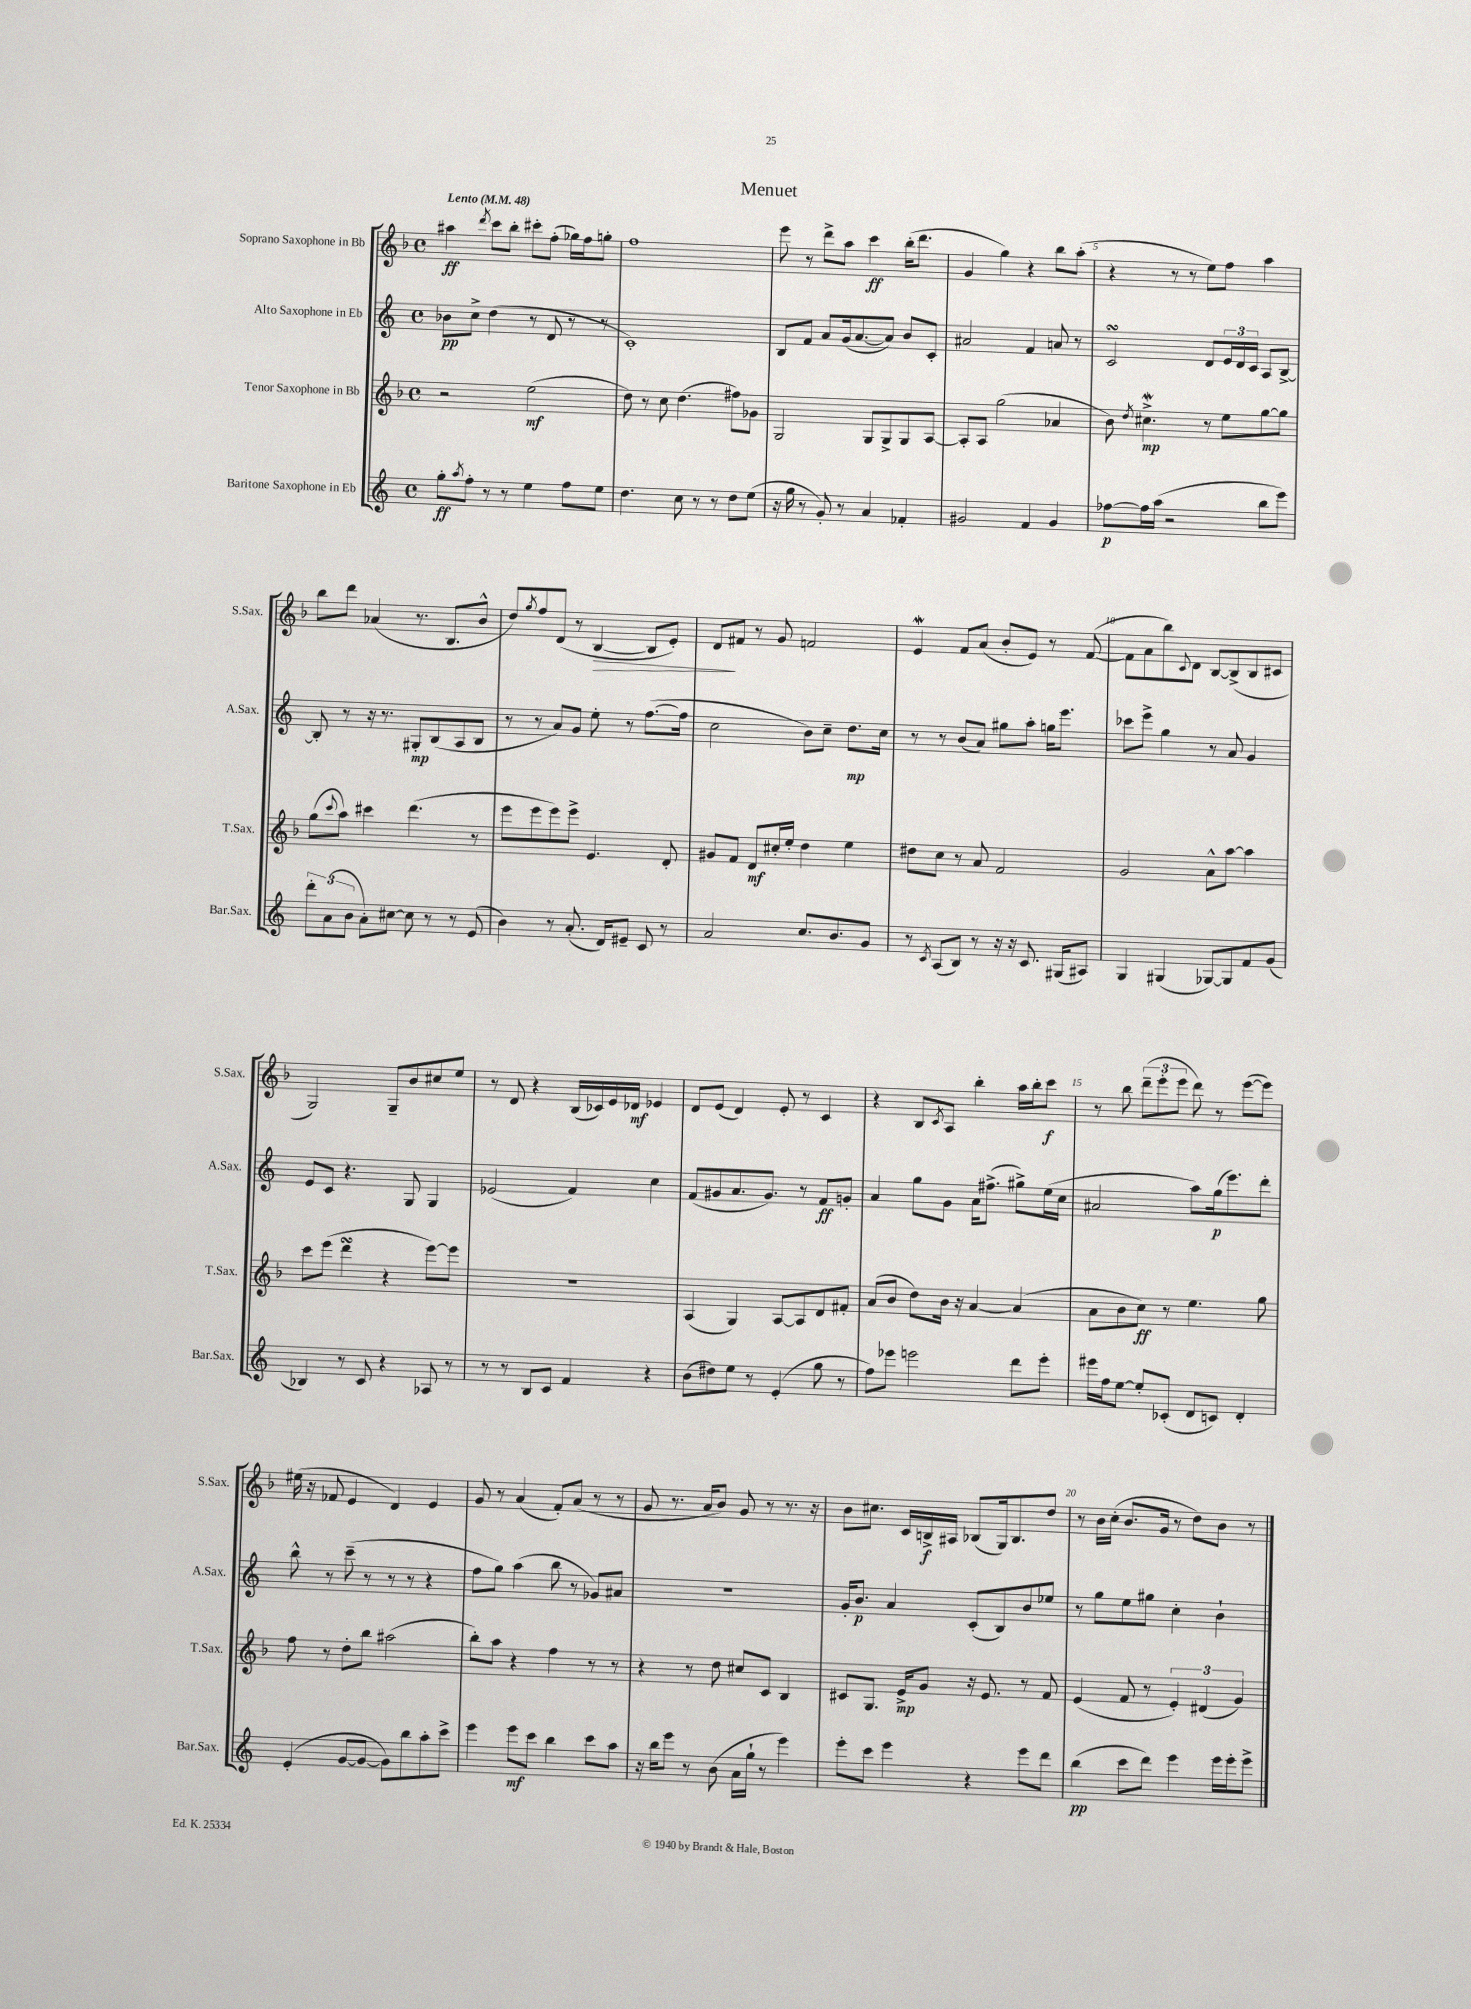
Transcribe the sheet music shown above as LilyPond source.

\header { title = "Menuet" }
<<
\new StaffGroup <<
\new Staff = "s0" \with { instrumentName = "Soprano Saxophone in Bb" shortInstrumentName = "S.Sax." } {
    \clef treble \key f \major \defaultTimeSignature \time 4/4 \tempo "Lento" 4 = 48
    ais''4\ff \acciaccatura { d'''8 } c'''8 bes''8-. cis'''8-. f''8-.( ges''16) f''16 g''8-. |
    f''1 |
    e'''8 r8 d'''8-> a''8 c'''4\ff bes''16-.( d'''8. |
    g'4 g''4) r4 bes''8 a''8-.( |
    r4 r8 r8 e''8) f''8 a''4 |
    bes''8 d'''8 aes'4( r8. bes8. bes'8-^ |
    d''8) \acciaccatura { g''8 } f''8 d'8( r8 bes4~\> bes8 e'8-.) |
    d'8\! fis'8 r8 g'8 f'2 |
    e'4\mordent f'8 a'8( bes'8-. e'8) r8 f'8~( |
    f'8 a'8 bes''8) \appoggiatura { c'8 } d'8 bes8~ bes8->( bes8 cis'8 |
    g2) g8-- bes'8 cis''8 e''8 |
    r8 d'8 r4 bes16( ces'16) e'16 des'16\mf ees'4 |
    d'8 e'8( d'4) e'8-. r8 c'4 |
    r4 bes8 \acciaccatura { c'8 } a8 bes''4-. a''16 bes''16-. c'''8\f |
    r8 bes''8 \tuplet 3/2 { d'''8--( e'''8-. e'''8 } d'''8) r8 e'''8~( e'''8) |
    eis''16( r16 fes'8 e'4 d'4) e'4 |
    g'8 r8 a'4( f'8-.) a'8( r8 r8 |
    g'8 r8. a'16 bes'8) g'8 r8 r8. r16 |
    bes'8 cis''8. c'16 b16->\f ais16 bes8( g16) bes8. d''8 |
    r8 bes'16 c''16-.( bes'8. g'16 r8 d''8) bes'8 r8 \bar "|." |
}
\new Staff = "s1" \with { instrumentName = "Alto Saxophone in Eb" shortInstrumentName = "A.Sax." } {
    \clef treble \key c \major \defaultTimeSignature \time 4/4
    bes'8\pp c''8-> d''4( r8 d'8 r8 r8 |
    c'1-.) |
    b8 f'8 a'8 g'16( a'8.~ a'8) b'8 c'8-. |
    ais'2 f'4 a'8 r8 |
    c'2\turn d'8 \tuplet 3/2 { e'16 d'16 c'16 } a8 b8~-> |
    b8-. r8 r16 r8. gis8-.\mp b8( a8 b8 |
    r8 r8 a'8) g'8 e''8-. r8 f''8.~( f''16 |
    c''2 b'8) c''8-- d''8.\mp c''16 |
    r8 r8 b'8( a'8) gis''8 a''8-. g''16 e'''8. |
    ces'''8 e'''8-> g''4 r8 a'8 g'4 |
    e'8 c'8 r4. g8 g4 |
    ees'2( f'4) c''4 |
    f'8( gis'8 a'8. gis'8.) r8 f'8\ff g'8-. |
    a'4 g''8 g'8 a'16 fis''8.->( gis''8->) e''16( c''16 |
    ais'2 a''8) g''16\p( e'''8.) d'''8-. |
    b''8-^ r8 c'''8--( r8 r8 r8 r4 |
    f''8 g''8) a''4( b''8 r8 ges'8) ais'8 |
    r1 |
    g'16-. b'8.\p a'4 c'8-.( b8) b'8 ees''8 |
    r8 g''8 e''8 gis''8 c''4-. b'4-! \bar "|." |
}
\new Staff = "s2" \with { instrumentName = "Tenor Saxophone in Bb" shortInstrumentName = "T.Sax." } {
    \clef treble \key f \major \defaultTimeSignature \time 4/4
    r2 e''2\mf( |
    d''8) r8 c''8 d''4.( fis''8) ges'8 |
    g2 g8 g8-> g8 a8~ |
    a8-. a8 g''2( aes'4 |
    bes'8) \acciaccatura { d''8 } cis''4.->\mordent\mp r8 e''8 g''8~ g''8 |
    g''8( \appoggiatura { c'''8 } a''8) cis'''4 d'''4.( r8 |
    e'''8 e'''8 e'''8) e'''8-> e'4. d'8-. |
    gis'8 f'8 d'8\mf cis''16-. e''16-. d''4 e''4 |
    dis''8 c''8 r8 a'8 f'2 |
    g'2 a'8-^ a''8~ a''4 |
    c'''8 e'''8( d'''4\turn r4 e'''8~) e'''8 |
    r1 |
    a4( g4) a8~ a8 d'8 fis'8-. |
    a'8( bes'8 d''8) bes'16 r16 a'4~ a'4( |
    a'8 bes'8 c''8\ff) r8 e''4. g''8 |
    f''8 r8 d''8-. bes''8 ais''2( |
    bes''8-.) a''8 r4 f''4 r8 r8 |
    r4 r8 d''8 cis''8 c'8 bes4 |
    cis'8 g8. e'16->\mp g'8 r16 e'8. r8 f'8 |
    e'4( f'8 r8 \tuplet 3/2 { e'4-.) dis'4( g'4) } \bar "|." |
}
\new Staff = "s3" \with { instrumentName = "Baritone Saxophone in Eb" shortInstrumentName = "Bar.Sax." } {
    \clef treble \key c \major \defaultTimeSignature \time 4/4
    g''8-.\ff \acciaccatura { a''8 } f''8-. r8 r8 e''4 f''8 e''8 |
    d''4. c''8 r8 r8 d''8 e''8( |
    r16 g''16 r8 g'8-.) r8 a'4 fes'4-. |
    gis'2 f'4 gis'4 |
    fes''8~\p fes''16 a''16( r2 b''8 e'''8) |
    \tuplet 3/2 { d'''8-. a'8( b'8 } a'8-.) cis''8~ cis''8 r8 r8 e'8( |
    b'4) r8 a'8.-.( d'16) eis'8-- c'8 r8 |
    a'2 c''8. b'8. g'8 |
    r8 \acciaccatura { c'8 } a8( b8) r8 r16 r16 c'8. gis16( ais8) |
    g4 gis4( ges8~) ges8 f'8 g'8( |
    bes4) r8 c'8 r4 aes8 r8 |
    r8 r8 b8 c'8 f'4 r4 |
    b'8( dis''8) e''8 r8 e'4-.( g''8 r8 |
    f''8) ees'''8 e'''2 d'''8 e'''8-. |
    eis'''16 f''16 e''8~ e''8-. ces'8-.( d'8 c'8) d'4-. |
    e'4-.( g'8~ g'8~ g'8) b''8 a''8-. c'''8-> |
    e'''4 e'''8\mf c'''8 b''4 c'''8 a''8 |
    r16 b''16 e'''8 r8 b'8( a'16 g''16-! r8 e'''4) |
    e'''8-. c'''8 e'''4 r4 e'''8 d'''8 |
    b''4\pp( c'''8 d'''8) e'''4 e'''16 e'''16-. e'''8-> \bar "|." |
}
>>
>>
\layout { \context { \Score \override BarNumber.break-visibility = ##(#f #t #t) barNumberVisibility = #(every-nth-bar-number-visible 5) } }
